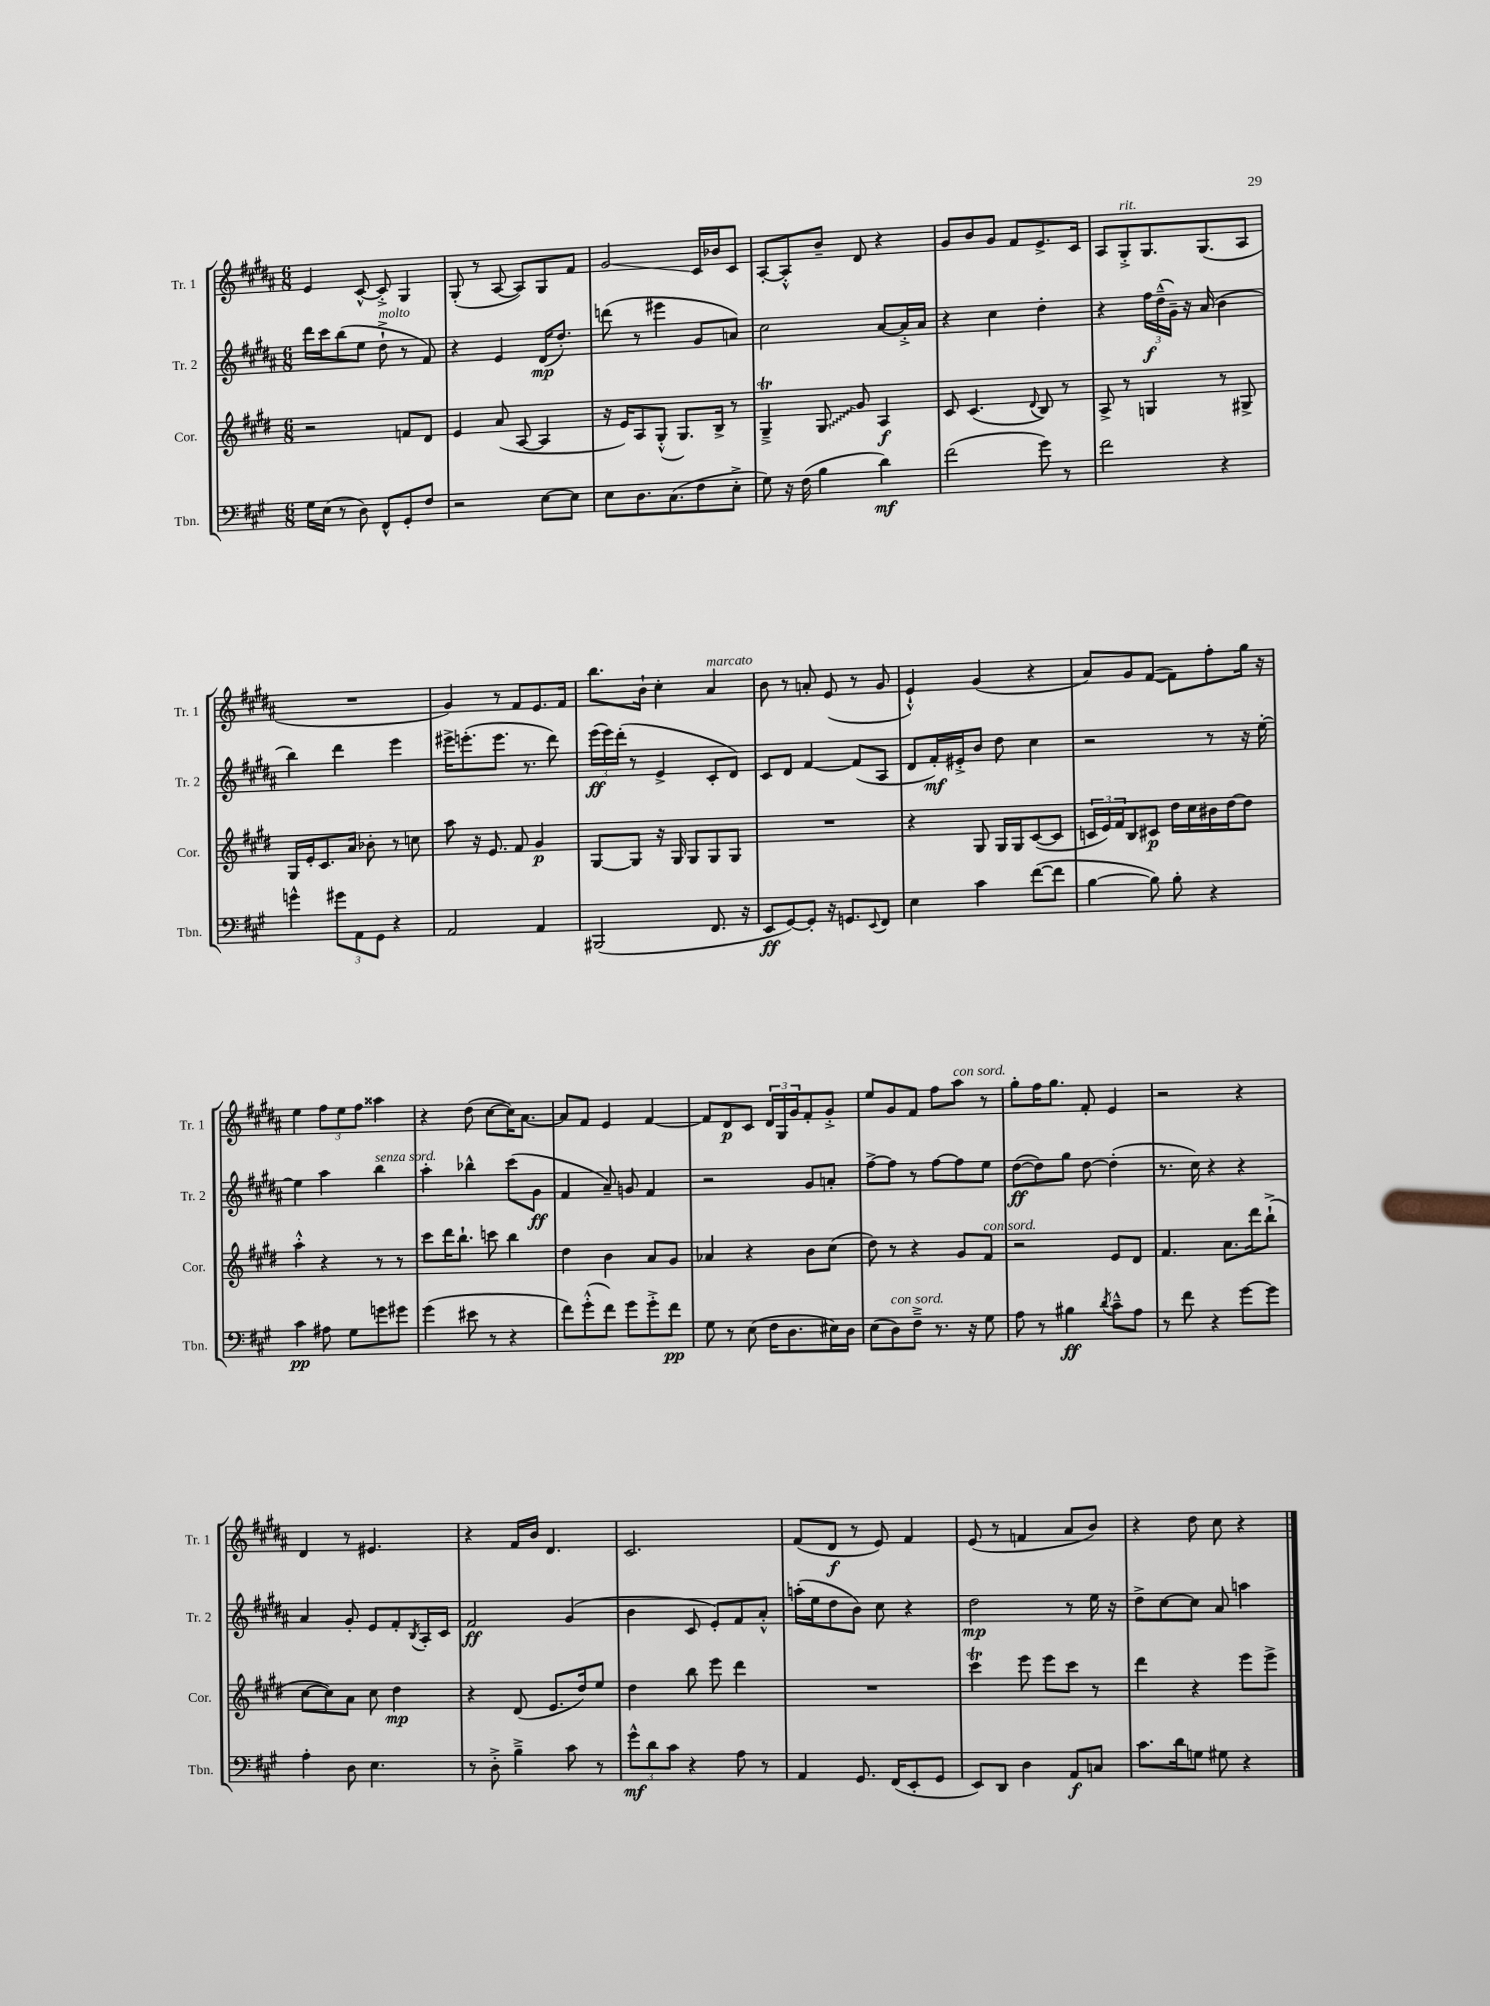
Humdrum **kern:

**kern	**kern	**kern	**kern
*staff4	*staff3	*staff2	*staff1
*clefF4	*clefG2	*clefG2	*clefG2
*k[f#c#g#]	*k[f#c#g#d#]	*k[f#c#g#d#a#]	*k[f#c#g#d#a#]
*M6/8	*M6/8	*M6/8	*M6/8
16G#	2r	16ddd#	4e
(16E	.	16ccc#	.
8r	.	(8bb	.
8D)	.	8ee	[8c#^^
8FF#^^	.	8dd#`^	8c#'^]
8GG#'	8f	8r	4G#
8F#	8d#	8f#)	.
=	=	=	=
2r	4e	4r	(8G#'
.	.	.	8r
.	(8a	4e	[8A#
.	[8A	.	8A#])
[8E	4A]	(16d#	8G#
.	.	8.dd#')	.
8E]	.	.	8f#
=	=	=	=
8E	16r	(8ddd	2g#
.	16e)	.	.
8.D	8A	8r	.
.	(8G#'^^	4eee#	.
(8.C#	.	.	.
.	8.G#)	.	.
8F#	.	8g#	16c#
.	16B^	.	16b-
8E'^	8r	8a)	8c#
=	=	=	=
8G#)	4G#~^	2cc#	[8A#'
16r	.	.	8A#'^^]
(16F#	.	.	.
4B	8G#	.	8b~
.	8g#	.	8d#
4d)	4A	[8a#	4r
.	.	16a#'^]	.
.	.	16a#	.
=	=	=	=
(2f#	8c#	4r	8g#
.	(4.c#	.	8b
.	.	4cc#	8g#
.	.	.	8f#
.	8qqd#	.	.
8g#)	8B)	4dd#'	8.e^
8r	8r	.	.
.	.	.	16c#
=	=	=	=
2f#	8A^	4r	8A#
.	8r	.	8G#'^
.	4G	24ff#	8.G#
.	.	(24dd#~^^	.
.	.	24g#~)	.
.	.	16r	.
.	.	(16a#	(8.G#
4r	8r	4b	.
.	8G#^	.	8A#
=	=	=	=
4g^^	16G#	4bb)	2.r
.	16e'	.	.
.	8.c#	.	.
12g#	.	4ddd#	.
.	16a	.	.
12AA	.	.	.
.	8b-'	.	.
12GG#	.	.	.
4r	8r	4eee	.
.	8cc	.	.
=	=	=	=
2AA	8aa	16eee#^	4g#)
.	.	(8.eee'	.
.	16r	.	.
.	8.e	.	.
.	.	8.eee	8r
.	8f#	.	8f#
.	.	8.r	.
4AA	4g#	.	8.e
.	.	8ddd#)	.
.	.	.	16f#
=	=	=	=
(2BBB#	[8G#	(24eee	8.bb
.	.	24eee)	.
.	.	(24ddd#'	.
.	8G#]	8r	.
.	.	.	16b`
.	16r	4e^	4cc#'
.	16G#	.	.
.	8G#	.	.
8.FF#	8G#	8c#'	4a#
.	8G#	8d#)	.
16r	.	.	.
=	=	=	=
8EE	2.r	8c#	8b
[8GG#)	.	8d#	8r
8GG#']	.	[4f#	8a'
16r	.	.	(8e
8.GG	.	.	.
.	.	(8f#]	8r
8qqEE	.	.	.
8FF#	.	8A#	8g#
=	=	=	=
4E	4r	8d#	4e`^^)
.	.	16f#')	.
.	.	16e#'^	.
4c#	8G#	8b	(4g#
.	16G#	8dd#	.
.	16G#	.	.
([8f#	([8c#	4cc#	4r
8f#]	8c#]	.	.
=	=	=	=
[4B	24c	2r	8a#)
.	24e)	.	.
.	24f#	.	.
.	8B	.	8g#
8B])	8c#	.	([8f#
8B'	16dd#	.	8f#])
.	16cc#	.	.
4r	16b#	8r	8ff#'
.	[16dd#	.	.
.	8dd#]	16r	16gg#
.	.	[16ee'	16r
=	=	=	=
4c#	4aa'^^	4ee]	4ee
8A#	4r	4aa#	12ff#
.	.	.	12ee
8G#	.	.	.
.	.	.	12ff#
8g	8r	4bb	4aa##
8g#	8r	.	.
=	=	=	=
(4g#	8ccc#	4aa#'	4r
.	16ddd#	.	.
.	8.bb`	.	.
8e#	.	4bb-^^	(8dd#
8r	8ccc	.	[8cc#
4r	4bb	(8ccc#	16cc#])
.	.	.	[8.a#
.	.	8g#	.
=	=	=	=
8f#)	4dd#	4f#	8a#]
(8g#'^^	.	.	8f#
8f#)	4b	8a#~)	4e
8g#	.	8g	.
8g#'^	8a	4f#	[4f#
8f#	8g#	.	.
=	=	=	=
8G#	4a-	2r	8f#]
8r	.	.	8d#
(8E	4r	.	8c#
16F#	.	.	24d#
.	.	.	24G#
8.D	.	.	.
.	.	.	24g#
.	8b	8g#	8f#'
16E#)	(8cc#	8a'	8g#'^
16D	.	.	.
=	=	=	=
(8E	8dd#)	[8ff#^	8ee
8D)	8r	8ff#]	8g#
8F#~^	4r	8r	8f#
8.r	.	[8ff#	8ff#
.	8g#	8ff#]	8aa#
16r	.	.	.
8G#	8f#	8ee	8r
=	=	=	=
8A	2r	([8dd#	8gg#'
8r	.	8dd#])	16ff#
.	.	.	8.gg#
4B#	.	8gg#	.
.	.	[8dd#	8f#'
8qd	.	.	.
8c#~^^	8e	(4dd#']	4e
8A	8d#	.	.
=	=	=	=
8r	4.f#	8.r	2r
8f#	.	.	.
.	.	16cc#)	.
4r	.	4r	.
.	8.a	.	.
[8g#	.	4r	4r
.	16ddd#	.	.
8g#]	(8bb`^	.	.
=	=	=	=
4A'	[8cc#	4a#	4d#
.	8cc#])	.	.
8D	8a	8g#'	8r
4.E	8cc#	8e	4.e#
.	4dd#	8f#'	.
.	.	8qB	.
.	.	16A#'	.
.	.	16c#	.
=	=	=	=
8r	4r	2f#	4r
8D'^	.	.	.
4B~^	(8d#	.	16f#
.	.	.	16b
.	8.e	.	4.d#
8c#	.	(4g#	.
.	16dd#)	.	.
8r	8ee	.	.
=	=	=	=
12g#^^	4dd#	4b	2.c#
12d	.	.	.
12c#	.	.	.
4r	8bb	8c#	.
.	8eee	8e')	.
8A	4ddd#	8f#	.
8r	.	8a#'^^	.
=	=	=	=
4AA	2.r	(16aa'	(8f#
.	.	16ee	.
.	.	8dd#	8d#
8.GG#	.	8b)	8r
.	.	8cc#	8e)
(16FF#	.	.	.
8EE'	.	4r	4f#
8GG#	.	.	.
=	=	=	=
8EE)	4ccc#	2dd#	(8e
8DD	.	.	8r
4D	8eee	.	4f
.	8eee	.	.
8AA	8ccc#	8r	8a#
8C	8r	16ee	8b)
.	.	16r	.
=	=	=	=
8.c#	4ddd#	8dd#^	4r
.	.	[8cc#	.
16d	.	.	.
8G	4r	8cc#]	8dd#
8G#	.	8a#	8cc#
4r	8eee	4aa	4r
.	8eee^	.	.
==	==	==	==
*-	*-	*-	*-
